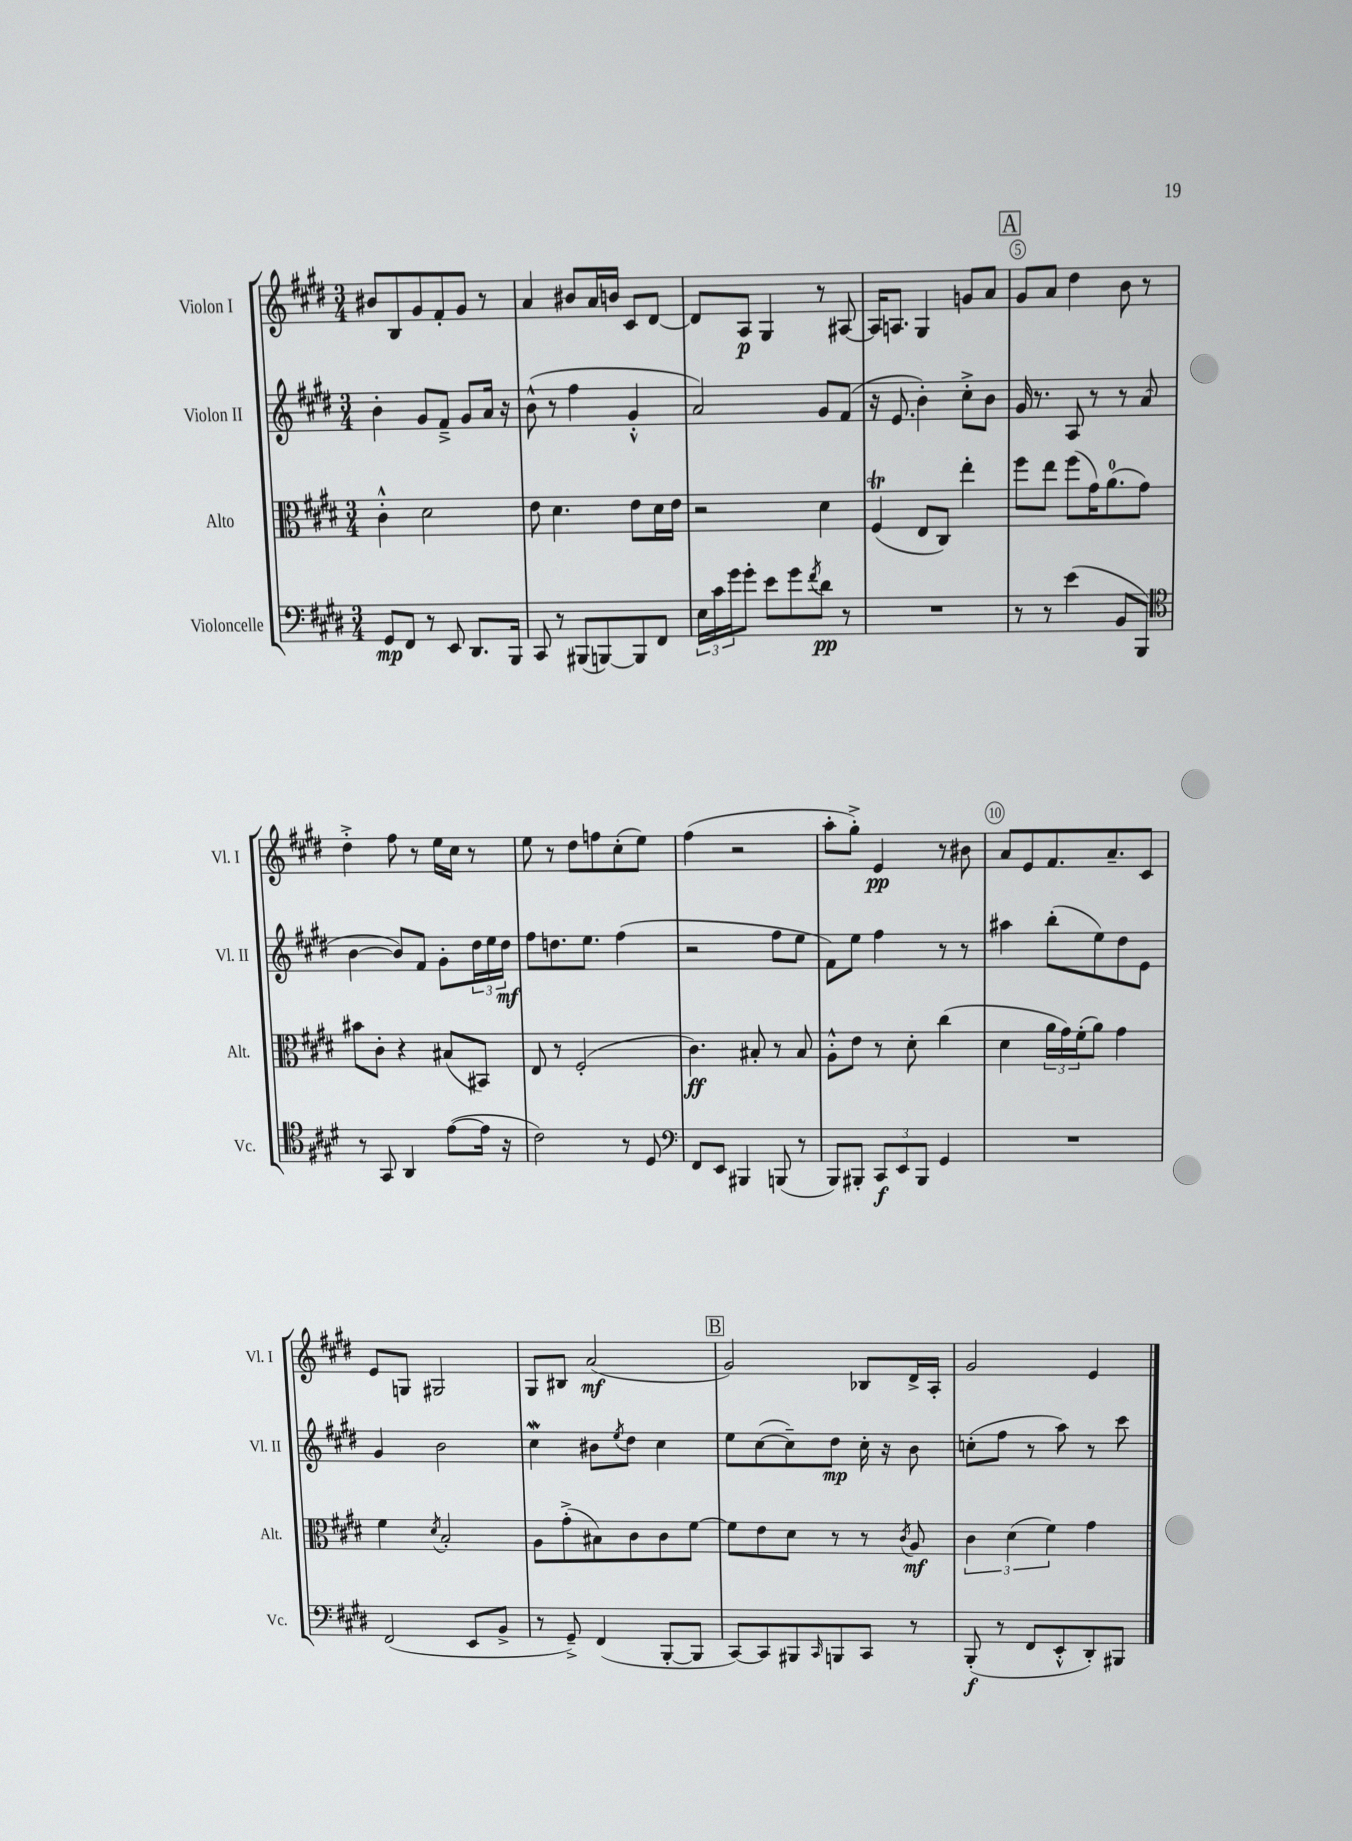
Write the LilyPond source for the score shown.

<<
\new StaffGroup <<
\new Staff = "s0" \with { instrumentName = "Violon I" shortInstrumentName = "Vl. I" } {
    \clef treble \key e \major \numericTimeSignature \time 3/4
    bis'8 b8 gis'8 fis'8-. gis'8 r8 |
    a'4 bis'8 a'16 b'16 cis'8 dis'8~ |
    dis'8 a8\p gis4 r8 ais8~ |
    ais16 a8. gis4 g'8 a'8 |
    \mark \markup { \box "A" } gis'8 a'8 dis''4 b'8 r8 |
    dis''4-.-> fis''8 r8 e''16 cis''16 r8 |
    e''8 r8 dis''8 f''8 cis''8-.( e''8) |
    fis''4( r2 |
    a''8-. gis''8-.->) e'4\pp r8 bis'8 |
    a'8 e'8 fis'8. a'8.-- cis'8 |
    e'8 g8 gis2 |
    gis8 bis8 a'2\mf( |
    \mark \markup { \box "B" } gis'2) bes8 dis'16-> a16-. |
    gis'2 e'4 \bar "|." |
}
\new Staff = "s1" \with { instrumentName = "Violon II" shortInstrumentName = "Vl. II" } {
    \clef treble \key e \major \numericTimeSignature \time 3/4
    b'4-. gis'8 fis'8---> gis'8 a'16 r16 |
    b'8-^( r8 fis''4 gis'4-.-^ |
    a'2) gis'8 fis'8( |
    r16 e'8. b'4-.) cis''8-.-> b'8 |
    \mark \markup { \box "A" } gis'16 r8. a8 r8 r8 a'8( |
    b'4~ b'8) fis'8 gis'8-. \tuplet 3/2 { dis''16 e''16 dis''16\mf } |
    fis''8 d''8. e''8. fis''4( |
    r2 fis''8 e''8 |
    fis'8) e''8 fis''4 r8 r8 |
    ais''4 b''8-.( e''8) dis''8 e'8 |
    gis'4 b'2 |
    cis''4\mordent bis'8 \acciaccatura { e''8 } dis''8 cis''4 |
    \mark \markup { \box "B" } e''8 cis''8~( cis''8--) dis''8\mp cis''16-. r16 b'8 |
    c''8-.( fis''8 r8 a''8) r8 cis'''8 \bar "|." |
}
\new Staff = "s2" \with { instrumentName = "Alto" shortInstrumentName = "Alt." } {
    \clef alto \key e \major \numericTimeSignature \time 3/4
    cis'4-.-^ dis'2 |
    e'8 dis'4. e'8 dis'16 e'16 |
    r2 dis'4 |
    fis4\trill( e8 cis8) e''4-. |
    \mark \markup { \box "A" } fis''8 e''8 fis''8( gis'16) a'8.-0( gis'8) |
    bis'8 cis'8-. r4 bis8( bis,8) |
    e8 r8 fis2-.( |
    cis'4.\ff) bis8-. r8 bis8 |
    a8-.-^ e'8 r8 dis'8-. cis''4( |
    dis'4 \tuplet 3/2 { a'16 gis'16) fis'16-.( } a'8) gis'4 |
    fis'4 \acciaccatura { dis'8 } b2-. |
    a8 gis'8-.->( bis8) cis'8 cis'8 fis'8~ |
    \mark \markup { \box "B" } fis'8 e'8 dis'8 r8 r8 \acciaccatura { cis'8 } a8\mf |
    \tuplet 3/2 { cis'4 dis'4( fis'4) } gis'4 \bar "|." |
}
\new Staff = "s3" \with { instrumentName = "Violoncelle" shortInstrumentName = "Vc." } {
    \clef bass \key e \major \numericTimeSignature \time 3/4
    gis,8\mp fis,8 r8 e,8 dis,8. b,,16 |
    cis,8 r8 bis,,8( b,,8~) b,,8 fis,8 |
    \tuplet 3/2 { e16 cis'16 gis'16 } gis'8-. e'8 gis'8 \acciaccatura { fis'8 } dis'8\pp r8 |
    R2. |
    \mark \markup { \box "A" } r8 r8 e'4( b,8 b,,8) |
    \clef tenor r8 gis,8 a,4 e'8~( e'16 r16 |
    cis'2) r8 dis8 |
    \clef bass fis,8 e,8 bis,,4 b,,8( r8 |
    b,,8) bis,,8-. \tuplet 3/2 { cis,8\f e,8 bis,,8 } gis,4 |
    R2. |
    fis,2( e,8 b,8-> |
    r8 gis,8--->) fis,4( b,,8~-. b,,8 |
    \mark \markup { \box "B" } cis,8~) cis,8 bis,,8 \grace { cis,16 } b,,8 cis,8 r8 |
    b,,8-.\f( r8 fis,8 e,8-.-^ dis,8-.) bis,,8 \bar "|." |
}
>>
>>
\layout { \context { \Score \override BarNumber.break-visibility = ##(#f #t #t) barNumberVisibility = #(every-nth-bar-number-visible 5) \override BarNumber.stencil = #(make-stencil-circler 0.1 0.3 ly:text-interface::print) } }
